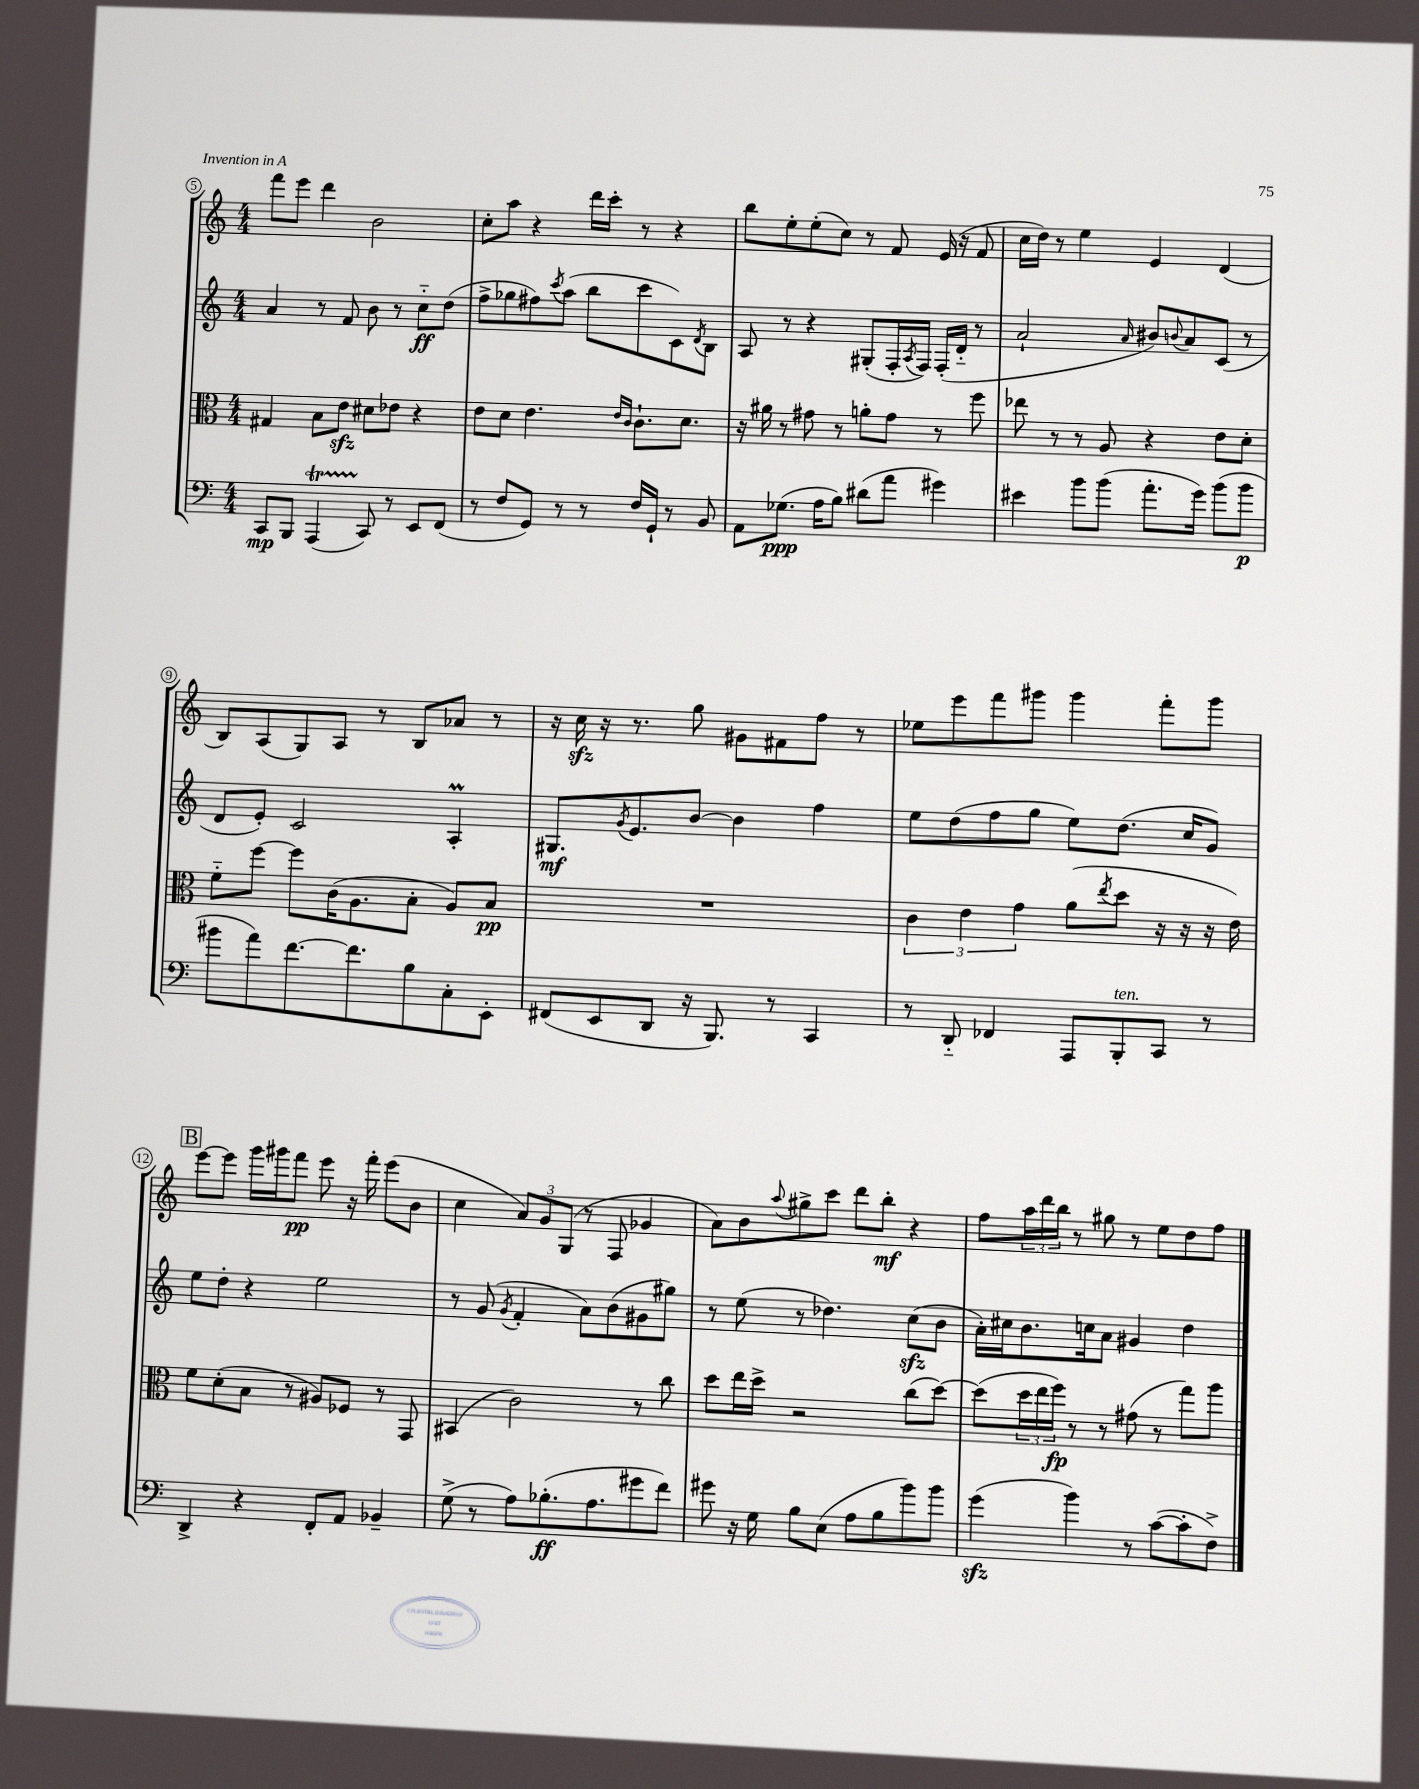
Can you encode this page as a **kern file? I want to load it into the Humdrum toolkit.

**kern	**dynam	**kern	**dynam	**kern	**dynam	**kern	**dynam
*part4	*part4	*part3	*part3	*part2	*part2	*part1	*part1
*staff4	*staff4	*staff3	*staff3	*staff2	*staff2	*staff1	*staff1
*clefF4	*	*clefC3	*	*clefG2	*	*clefG2	*
*k[]	*	*k[]	*	*k[]	*	*k[]	*
*M4/4	*	*M4/4	*	*M4/4	*	*M4/4	*
=5	=5	=5	=5	=5	=5	=5	=5
8CC/L	mp	4G#X/	.	4a/	.	8fff\L	.
8BBB/J	.	.	.	.	.	8eee\J	.
(4AAAT/	.	8B\L	.	8r	.	4ddd\	.
.	.	8ezz\J	.	8f/	.	.	.
8CC/)	.	8d#X\L	.	8b\	.	2b\	.
8r	.	8e-X\J	.	8r	.	.	.
8EE/L	.	4r	.	8cc\L	ff	.	.
(8FF/J	.	.	.	(8dd\J	.	.	.
=6	=6	=6	=6	=6	=6	=6	=6
8r	.	8e\L	.	8ff^\L	.	8cc'\L	.
8F/L	.	8d\J	.	8gg-X\	.	8aa\J	.
8GG/J)	.	4.e\	.	8ff#X\)	.	4r	.
.	.	.	.	8qccc/	.	.	.
8r	.	.	.	(8aa\J	.	.	.
8r	.	.	.	8bb\L	.	16ddd\LL	.
.	.	.	.	.	.	16ccc'\JJ	.
.	.	16qqe/LL	.	.	.	.	.
.	.	16qqc/JJ	.	.	.	.	.
16F/LL	.	8.c`\L	.	8ccc\	.	8r	.
16GG`/JJ	.	.	.	.	.	.	.
8r	.	.	.	8c\)	.	4r	.
.	.	8.d\J	.	.	.	.	.
.	.	.	.	8qd/	.	.	.
8BB/	.	.	.	8B\J	.	.	.
=7	=7	=7	=7	=7	=7	=7	=7
8AA\L	.	16r	.	8A/	.	8bb\L	.
.	.	16a#X\	.	.	.	.	.
(8.G-X\J	ppp	8r	.	8r	.	8ee'\	.
.	.	8g#X\	.	4r	.	(8ee'\	.
16A\KL	.	.	.	.	.	.	.
8B\J)	.	8r	.	.	.	8cc\J)	.
(8d#X\L	.	8an'\L	.	(8G#X'/L	.	8r	.
8a\J	.	8g#\J	.	16F'/L	.	8f/	.
.	.	.	.	8qA/	.	.	.
.	.	.	.	16F/JJ)	.	.	.
4g#X\)	.	8r	.	(16F'/LL	.	(16e/	.
.	.	.	.	16d/JJ	.	16r	.
.	.	8ff\	.	8r	.	8f/	.
=8	=8	=8	=8	=8	=8	=8	=8
4e#X\	.	8ee-X\	.	2a`/	.	16cc\LL	.
.	.	.	.	.	.	16dd\JJ)	.
.	.	8r	.	.	.	8r	.
8b\L	.	8r	.	.	.	4ee\	.
(8b\J	.	8A/	.	.	.	.	.
.	.	.	.	16qqa/	.	.	.
8.a'\L	.	4r	.	8b#X/L)	.	4e/	.
.	.	.	.	8qqbn/	.	.	.
.	.	.	.	8a/	.	.	.
16g\Jk)	.	.	.	.	.	.	.
(8b\L	.	8e\L	.	(8c/J	.	(4d/	.
8b\J	p	8d'\J	.	8r	.	.	.
!!LO:LB:g=z
=9	=9	=9	=9	=9	=9	=9	=9
8b#X\L	.	8f\L	.	8d/L	.	8B/L)	.
8a\)	.	[8ff\J	.	8e'/J)	.	(8A/	.
[8.f\	.	8ff\L]	.	2c/	.	8G/)	.
.	.	(16c\K	.	.	.	8A/J	.
8.f\]	.	8.A\	.	.	.	.	.
.	.	.	.	.	.	8r	.
8B\	.	8B'\J	.	.	.	8B/L	.
8C'\	.	8A/L)	.	4AM'/	.	8a-X/J	.
8EE'\J	.	8B/J	pp	.	.	8r	.
=10	=10	=10	=10	=10	=10	=10	=10
(8FF#X/L	.	1r	.	8.G#X/L	mf	16r	.
.	.	.	.	.	.	16cczz\	.
8EE/	.	.	.	.	.	16r	.
.	.	.	.	8qg/	.	.	.
.	.	.	.	8.e/	.	8.r	.
8DD/J	.	.	.	.	.	.	.
16r	.	.	.	[8b/J	.	8gg\	.
8.BBB/)	.	.	.	.	.	.	.
.	.	.	.	4b\]	.	8g#X\L	.
8r	.	.	.	.	.	8f#X\	.
4CC/	.	.	.	4ff\	.	8ff\J	.
.	.	.	.	.	.	8r	.
=11	=11	=11	=11	=11	=11	=11	=11
8r	.	6c\	.	8ee\L	.	8ee-X\L	.
8DD/	.	.	.	(8dd\	.	8eee\	.
.	.	6e\	.	.	.	.	.
4FF-X/	.	.	.	8ff\	.	8fff\	.
.	.	6g\	.	.	.	.	.
.	.	.	.	8gg\J	.	8ggg#X\J	.
8AAA/L	.	(8a\L	.	8ee\L)	.	4ggg#\	.
.	.	8qee/	.	.	.	.	.
!LO:TX:a:i:t=ten.	!	!	!	!	!	!	!
8BBB'/	.	8dd\J	.	(8.dd\J	.	.	.
8CC/J	.	16r	.	.	.	8fff'\L	.
.	.	16r	.	16cc/KL	.	.	.
8r	.	16r	.	8g/J)	.	8ggg#\J	.
.	.	16e\)	.	.	.	.	.
!!LO:LB:g=z
!!LO:REH:place=s1:t=B
=12	=12	=12	=12	=12	=12	=12	=12
4DD^/	.	8f\L	.	8ee\L	.	[8eee\L	.
.	.	(8d'\	.	8dd'\J	.	8eee\J]	.
4r	.	8B\J	.	4r	.	16ggg\LL	.
.	.	.	.	.	.	16ggg#X\J	.
.	.	8r	.	.	.	8fff\J	pp
8FF'/L	.	8A#X/L)	.	2ee\	.	8eee\	.
8AA/J	.	8F-X/J	.	.	.	16r	.
.	.	.	.	.	.	16fff'\	.
4BB-X~/	.	8r	.	.	.	(8eee\L	.
.	.	8GG/	.	.	.	8b\J	.
=13	=13	=13	=13	=13	=13	=13	=13
(8G^\	.	(4BB#X/	.	8r	.	4cc\	.
8r	.	.	.	(8g/	.	.	.
.	.	.	.	8qg/	.	.	.
8A\L)	.	2c\)	.	4f'/	.	12a/L)	.
.	.	.	.	.	.	12g/	.
(8.B-X'\	ff	.	.	.	.	.	.
.	.	.	.	.	.	(12G/J	.
.	.	.	.	8a\L)	.	8r	.
8.A\	.	.	.	.	.	.	.
.	.	.	.	(8b\	.	8F/	.
8g#X\	.	8r	.	8g#X\	.	4g-X/	.
8f\J)	.	8cc\	.	8gg#X\J)	.	.	.
=14	=14	=14	=14	=14	=14	=14	=14
8g#X\	.	8dd\L	.	8r	.	8a\L)	.
16r	.	16ee\L	.	(8ee\	.	8b\	.
16G\	.	16dd^\JJ	.	.	.	.	.
.	.	.	.	.	.	8qqaa/	.
8B\L	.	2r	.	8r	.	8gg#X^\	.
(8E\J	.	.	.	4.dd-X\)	.	8ccc\J	.
8A\L	.	.	.	.	.	8ddd\L	.
8B\	.	.	.	.	.	8bb'\J	mf
8b\)	.	(8cc\L	.	(8cczz\L	.	4r	.
8b\J	.	[8dd\J)	.	8b\J	.	.	.
=15	=15	=15	=15	=15	=15	=15	=15
(4gzz\	.	(8dd\L]	.	16a'\LL)	.	8ff\L	.
.	.	.	.	16cc#X\J	.	.	.
.	.	24dd\L	.	8.b\	.	24aa\L	.
.	.	24ee\	.	.	.	24ddd\	.
.	.	24ff\JJ)	fp	.	.	24bb\JJ	.
4b\)	.	8r	.	.	.	8r	.
.	.	.	.	16ccn\k	.	.	.
.	.	8r	.	8a\J	.	8gg#X\	.
8r	.	(8g#X\	.	4g#X/	.	8r	.
([8c\L	.	8r	.	.	.	8ee\L	.
8c'\]	.	8gg\L)	.	4dd\	.	8dd\	.
8F^\J)	.	8aa\J	.	.	.	8ff\J	.
==	==	==	==	==	==	==	==
*-	*-	*-	*-	*-	*-	*-	*-
